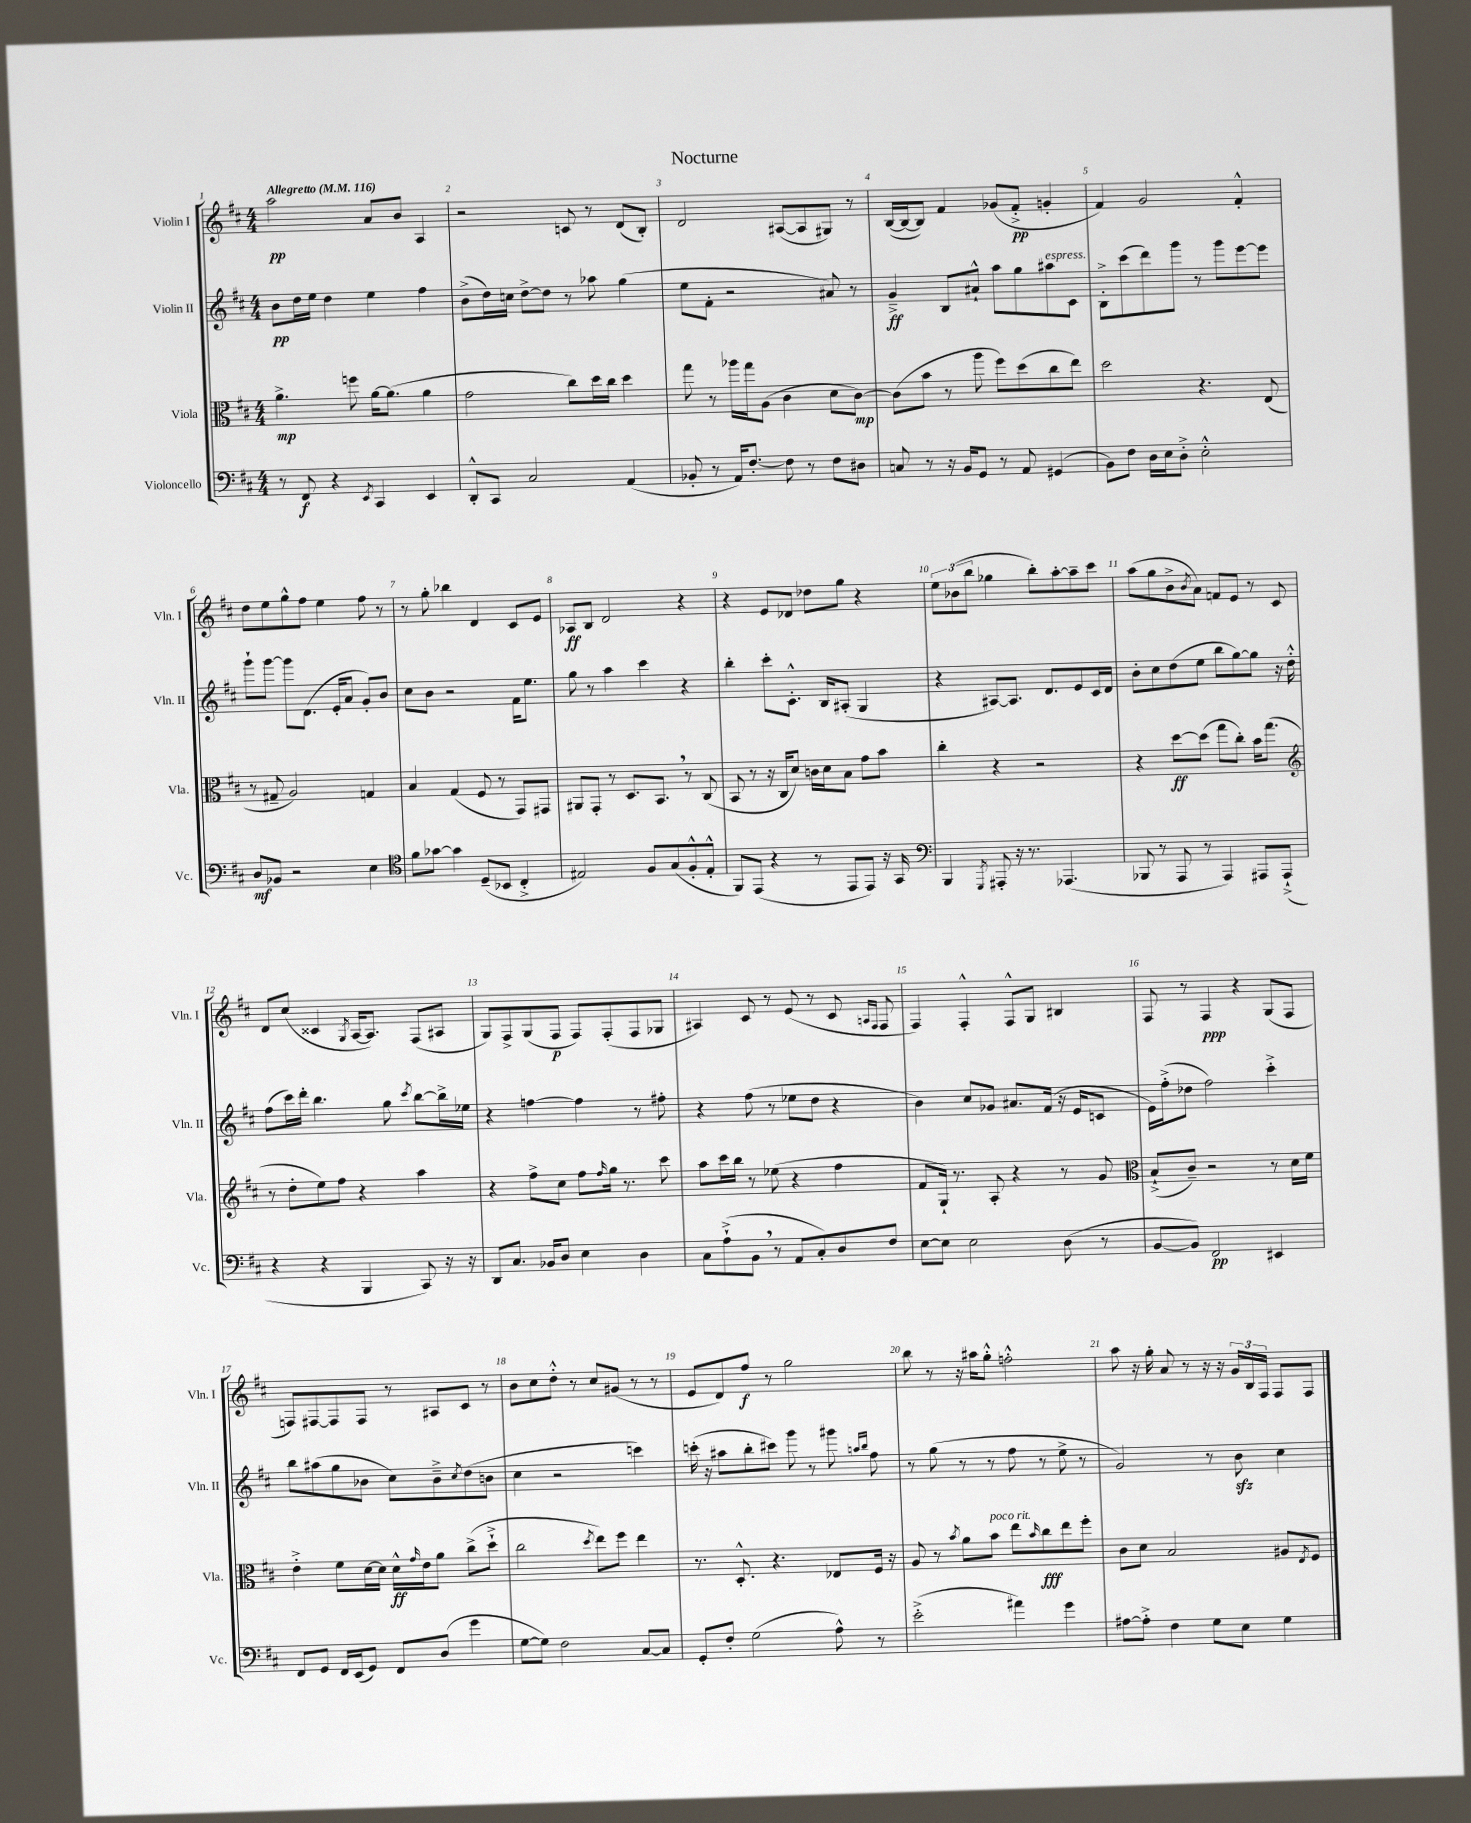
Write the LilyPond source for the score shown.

\header { title = "Nocturne" }
<<
\new StaffGroup <<
\new Staff = "s0" \with { instrumentName = "Violin I" shortInstrumentName = "Vln. I" } {
    \clef treble \key d \major \numericTimeSignature \time 4/4 \tempo "Allegretto" 4 = 116
    a''2\pp a'8 b'8 a4 |
    r2 c'8 r8 d'8( b8-.) |
    d'2 ais8~( ais8 gis8) r8 |
    b16~( b16~ b8) fis'4 ges'8( fis'8-.->\pp g'4-. |
    fis'4) g'2 fis'4-.-^ |
    d''8 e''8 g''8-^ fis''8 e''4 fis''8 r8 |
    r8 g''8-. bes''4 d'4 cis'8 e'8 |
    aes8\ff b8 d'2 r4 |
    r4 e'8 des'8 des''8 g''8 r4 |
    \tuplet 3/2 { e''8 bes'8( b''8 } ges''4 b''8-.) a''8~-. a''8-- cis'''8 |
    a''8( g''8 b'8-> \acciaccatura { b'8 } a'8) f'8 e'8 r8 cis'8 |
    d'8 cis''8( cisis'4 \acciaccatura { g8 } a16~ a8.) fis8( ais8 |
    g8) fis8-> g8( fis8\p fis8) fis8-.( fis8 ges8 |
    ais4) cis'8 r8 e'8( r8 cis'8 \grace { a16 fis16 } fis8 |
    fis4) fis4-.-^ fis8-^ g8 bis4 |
    fis8 r8 fis4\ppp r4 g8( fis8 |
    f8) fis8~ fis8 fis8 r8 ais8 cis'8 r8 |
    b'8 cis''8 d''8-.-^ r8 cis''8 gis'8( r8 r8 |
    e'8 d'8) fis''8\f r8 g''2 |
    b''8 r8 r16 ais''16 g''8-.-^ f''2-.-^ |
    a''8 r16 g''16-. a'8 r8 r16 r16 \tuplet 3/2 { g'16 b16 fis16 } fis8 fis8 \bar "|." |
}
\new Staff = "s1" \with { instrumentName = "Violin II" shortInstrumentName = "Vln. II" } {
    \clef treble \key d \major \numericTimeSignature \time 4/4
    b'8\pp d''16 e''16 d''4 e''4 fis''4 |
    b'8->( d''16) c''16 d''8~-> d''8 r8 aes''8 g''4( |
    e''8 fis'8-. r2 ais'8) r8 |
    g'4--->\ff b8 ais'8-!-^ a''8 g''8 ais''8^\markup { \italic "espress." } cis'8 |
    b8-.-> cis'''8( d'''8) g'''8 r8 g'''8 e'''8~ e'''8 |
    g'''8-! g'''8~ g'''8 d'8.( e'16-. a'8 g'8-.) b'8 |
    cis''8 b'8 r2 fis'16 e''8. |
    g''8 r8 a''4 cis'''4 r4 |
    b''4-. cis'''8-. cis'8.-.-^ b16 ais8-.( g4 |
    r4 ais8~) ais8. d'8. e'8 cis'16 d'16 |
    b'8-. cis''8 d''8( e''8 b''8 g''8~) g''8 r16 d''16-.-^ |
    fis''8( cis'''16) d'''16-. b''4. g''8 \acciaccatura { cis'''8 } b''8~ b''16-> ees''16 |
    r4 f''4~ f''4 r8 fis''8-. |
    r4 fis''8( r8 ees''8 d''8 r4 |
    b'4) cis''8 ges'8 ais'8. fis'16( r16 e'16 c'8 |
    e'16) fis''16-.->( des''8 fis''2) cis'''4-.-> |
    b''8 ais''8( g''8 bes'8 cis''8) bes'8---> \acciaccatura { cis''8 } d''8( b'8 |
    cis''4 r2 c'''4) |
    c'''16-.( r16 ais''8 b''8-. cis'''8) g'''8 r8 gis'''8 \grace { a''16 b''16 } fis''8 |
    r8 g''8( r8 r8 fis''8 r8 e''8-> r8 |
    g'2) r8 b'8\sfz cis''4 \bar "|." |
}
\new Staff = "s2" \with { instrumentName = "Viola" shortInstrumentName = "Vla." } {
    \clef alto \key d \major \numericTimeSignature \time 4/4
    a'4.->\mp f''8 a'16~ a'8.( a'4 |
    g'2 cis''8) d''16 cis''16 d''4 |
    g''8 r8 aes''16 g''16 a8( cis'4 d'8 cis'8~\mp) |
    cis'8( b'8 r8 a''8 fis''8) d''8( cis''8 e''8) |
    d''2 r4. e8( |
    r8 gis8-- a2) g4 |
    b4 g4( fis8 r8 g,8) gis,8 |
    ais,8 g,8-. r8 d8. b,8. \breathe r8 cis8( |
    b,8 r8 r16 cis16 d'8) c'16 d'16 b8 g'8 b'8 |
    cis''4-. r4 r2 |
    r4 d''8~\ff d''8( g''8 cis''8-.) b'16 g''8.( |
    \clef treble r8 d''8-. e''8) fis''8 r4 a''4 |
    r4 fis''8-> cis''8 fis''8 \grace { fis''16 } g''16 r8. cis'''8 |
    a''8 cis'''16 b''16 r8 ees''8( r4 fis''4 |
    fis'8 g16-!) r8. a8-. r4 r8 g'8 |
    \clef alto b8-!->( cis'8--) r2 r8 d'16 fis'16 |
    e'4-.-> fis'8 d'16~ d'16 d'16-^\ff \grace { g'16 } e'16 a'8 cis''8->( d''8-!-> |
    cis''2 \acciaccatura { d''8 } e''8) fis''8 e''4 |
    r8. d8.-.-^ r4. ees8 fis16 r16 |
    a8 r8 \acciaccatura { b'8 } a'8 b'8^\markup { \italic "poco rit." } e''8 \grace { b'16 } cis''8\fff e''8 fis''8-. |
    cis'8 d'8 b2 ais8 \acciaccatura { e8 } fis8 \bar "|." |
}
\new Staff = "s3" \with { instrumentName = "Violoncello" shortInstrumentName = "Vc." } {
    \clef bass \key d \major \numericTimeSignature \time 4/4
    r8 fis,8\f r4 \acciaccatura { e,8 } cis,4 e,4 |
    d,8-.-^ cis,8 cis2 a,4( |
    bes,8-. r8 a,16) fis8.~-. fis8 r8 fis8 dis8 |
    c8 r8 r16 b,16 g,8 r8 a,8 gis,4( |
    b,8) fis8 d16 e16 d8-.-> e2-.-^ |
    d8\mf bes,8 r2 e4 |
    \clef tenor fis'8 ges'8~ ges'4 d8--( bes,8 cis4-.-> |
    eis2) fis8 g8( fis8-.-^ eis8-.-^ |
    fis,8) e,8( r4 r8 e,8 e,8) r16 g,16 |
    \clef bass b,,4 \acciaccatura { g,,8 } ais,,8-. r16 r8. aes,,4.( |
    bes,,8 r8 a,,8 r8 a,,4) ais,,8 ais,,8-!->( |
    r4 r4 b,,4 cis,8) r16 r16 |
    d,8 cis8. bes,16 d8 e4 d4 |
    cis8 a8-!->( b,8 \breathe r8 a,8 cis8-.) d8 fis8 |
    e8~ e8 e2 d8( r8 |
    b,8~ b,8) fis,2\pp eis,4 |
    fis,8 g,8 fis,16 e,16( g,8) fis,8 d8( g'4 |
    g8~ g8) fis2 cis8~ cis8 |
    g,8-. fis8-. g2( a8-^) r8 |
    e'2-.->( ais'4) g'4 |
    ais8~ ais8-.-> fis4 g8 e8 g4 \bar "|." |
}
>>
>>
\layout { \context { \Score \override BarNumber.break-visibility = ##(#f #t #t) barNumberVisibility = #all-bar-numbers-visible } }
